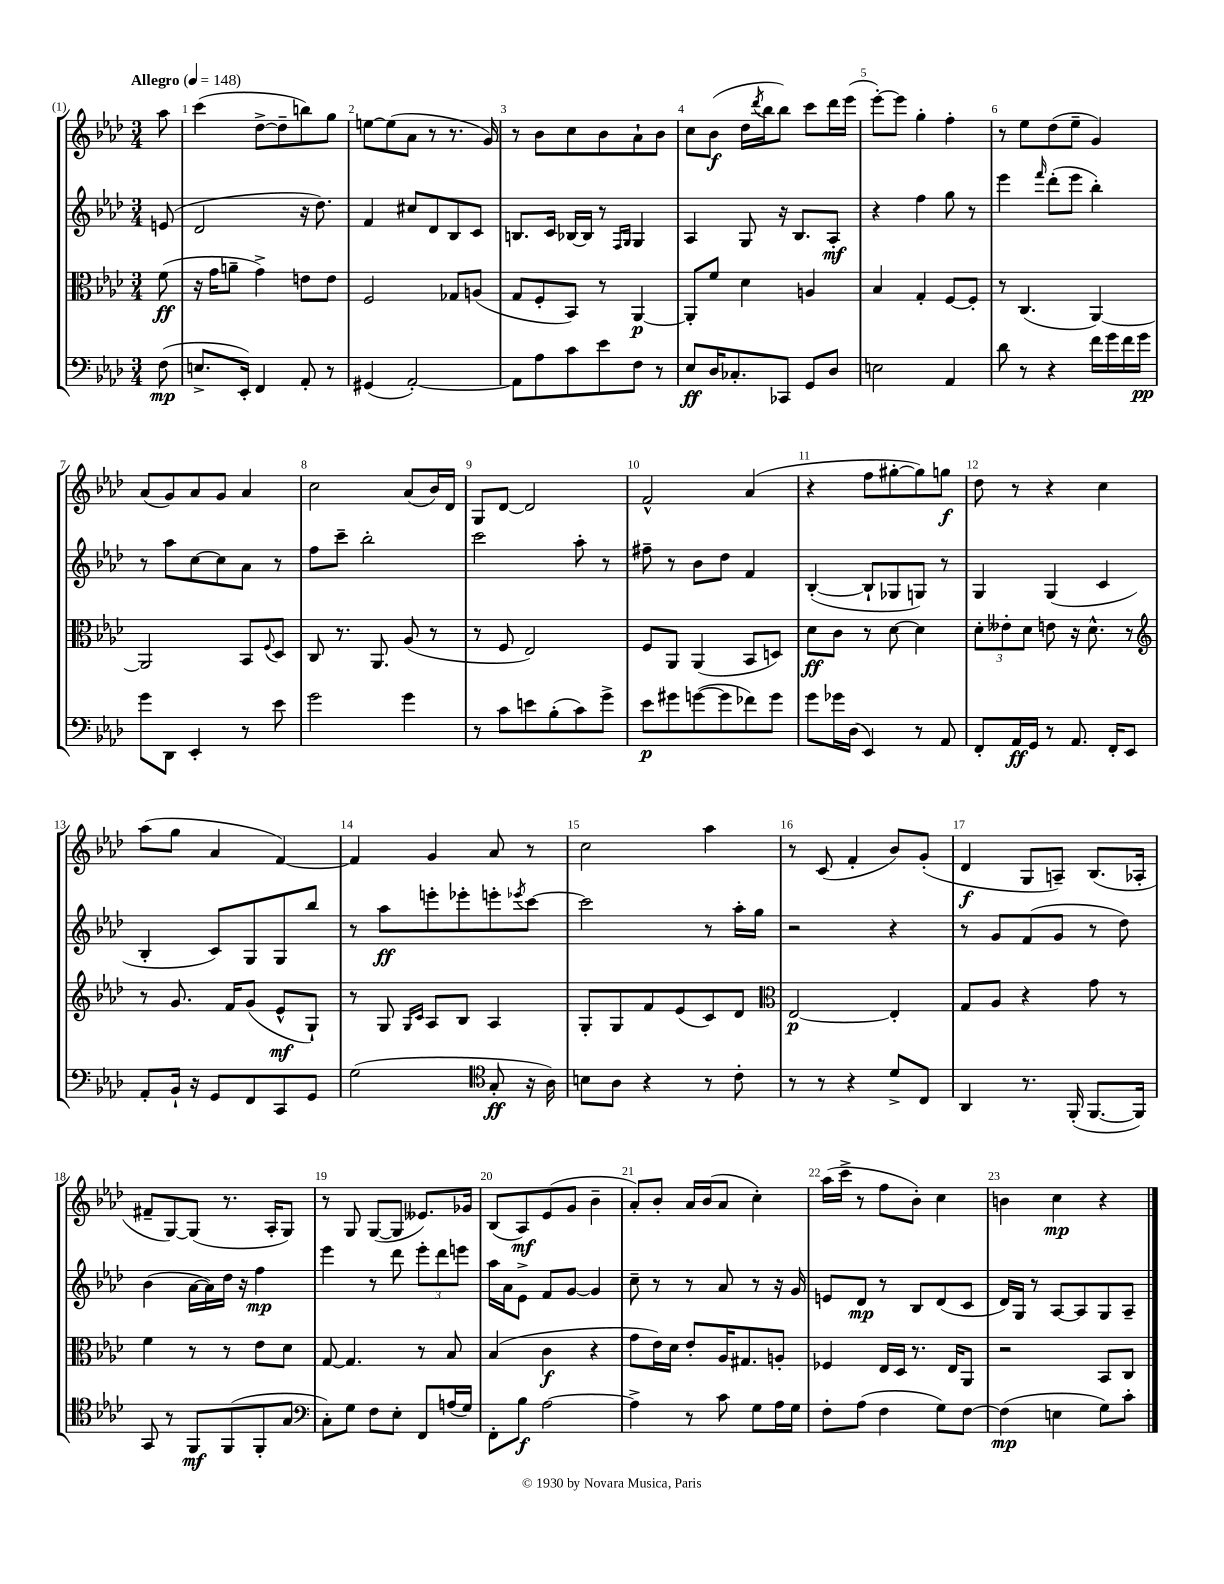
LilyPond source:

<<
\new StaffGroup <<
\new Staff = "s0" {
    \clef treble \key aes \major \numericTimeSignature \time 3/4 \partial 8 \tempo "Allegro" 4 = 148
    aes''8 |
    c'''4( des''8~-> des''8-- b''8) g''8 |
    e''8~ e''8( aes'8 r8 r8. g'16) |
    r8 bes'8 c''8 bes'8 aes'8-! bes'8 |
    c''8 bes'8\f( des''16 \acciaccatura { des'''8 } bes''16 bes''8) c'''8 des'''16 ees'''16( |
    ees'''8~-.) ees'''8 g''4-. f''4-. |
    r8 ees''8 des''8( ees''8-- g'4) |
    aes'8( g'8) aes'8 g'8 aes'4 |
    c''2 aes'8( bes'16) des'16 |
    g8 des'8~ des'2 |
    f'2-^ aes'4( |
    r4 f''8 gis''8~-. gis''8) g''8\f |
    des''8 r8 r4 c''4 |
    aes''8( g''8 aes'4 f'4~) |
    f'4 g'4 aes'8 r8 |
    c''2 aes''4 |
    r8 c'8( f'4-. bes'8) g'8-.( |
    des'4\f g8 a8--) bes8.( aes16-. |
    fis'8-- g8~) g8( r8. aes16-. g8) |
    r8 g8 g8~( g8 eeses'8.) ges'16 |
    bes8( aes8\mf) ees'8( g'8 bes'4-- |
    aes'8-.) bes'8-. aes'16 bes'16( aes'8 c''4-.) |
    aes''16( c'''16-> r8 f''8 bes'8-.) c''4 |
    b'4 c''4\mp r4 \bar "|." |
}
\new Staff = "s1" {
    \clef treble \key aes \major \numericTimeSignature \time 3/4 \partial 8
    e'8( |
    des'2 r16 des''8.) |
    f'4 cis''8 des'8 bes8 c'8 |
    b8. c'16 bes16~ bes16 r8 \grace { f16 g16 } g4 |
    aes4 g8 r16 bes8. aes8-.\mf |
    r4 f''4 g''8 r8 |
    ees'''4 \grace { f'''16 } des'''8-.( ees'''8 bes''4-.) |
    r8 aes''8 c''8~ c''8 aes'8 r8 |
    f''8 c'''8-- bes''2-. |
    c'''2 aes''8-. r8 |
    fis''8-- r8 bes'8 des''8 f'4 |
    bes4~-.( bes8-! ges8 g8) r8 |
    g4 g4( c'4 |
    bes4-. c'8) g8 g8 bes''8 |
    r8 aes''8\ff e'''8-. ees'''8-. e'''8-. \acciaccatura { ees'''8 } c'''8~ |
    c'''2 r8 aes''16-. g''16 |
    r2 r4 |
    r8 g'8 f'8( g'8 r8 des''8) |
    bes'4( aes'16~ aes'16) des''16 r16 f''4\mp |
    ees'''4 r8 des'''8 \tuplet 3/2 { ees'''8-. des'''8 e'''8 } |
    aes''16 aes'16 ees'8-> f'8 g'8~ g'4 |
    c''8-- r8 r8 aes'8 r8 r16 g'16 |
    e'8 des'8\mp r8 bes8 des'8( c'8 |
    des'16) g16 r8 aes8~ aes8 g8 aes8-- \bar "|." |
}
\new Staff = "s2" {
    \clef alto \key aes \major \numericTimeSignature \time 3/4 \partial 8
    f'8\ff( |
    r16 g'16 a'8-- g'4->) e'8 e'8 |
    f2 ges8 a8( |
    g8 f8-. bes,8) r8 aes,4~\p |
    aes,8-. f'8 des'4 a4 |
    bes4 g4-. f8~ f8-. |
    r8 c4.( aes,4~) |
    aes,2 bes,8 \appoggiatura { f8 } des8 |
    c8 r8. aes,8. aes8( r8 |
    r8 f8 ees2) |
    f8 aes,8 aes,4( bes,8 d8) |
    des'8\ff c'8 r8 des'8~ des'4 |
    \tuplet 3/2 { des'8-. eeses'8-. des'8 } e'8 r16 des'8.-^ r8 |
    \clef treble r8 g'8. f'16 g'8( ees'8-^\mf g8-!) |
    r8 g8 \grace { g16 c'16 } aes8 bes8 aes4 |
    g8-. g8 f'8 ees'8( c'8) des'8 |
    \clef alto ees2~\p ees4-. |
    g8 aes8 r4 g'8 r8 |
    f'4 r8 r8 ees'8 des'8 |
    g8~ g4. r8 bes8 |
    bes4( c'4\f r4 |
    g'8 ees'16) des'16 ees'8-. aes16 gis8. a8-. |
    fes4 ees16 des16 r8. ees16 aes,8 |
    r2 bes,8 c8 \bar "|." |
}
\new Staff = "s3" {
    \clef bass \key aes \major \numericTimeSignature \time 3/4 \partial 8
    f8\mp( |
    e8.-> ees,16-.) f,4 aes,8-. r8 |
    gis,4( aes,2~-.) |
    aes,8 aes8 c'8 ees'8 f8 r8 |
    ees8\ff des16 ces8.-. ces,8 g,8 des8 |
    e2 aes,4 |
    des'8 r8 r4 f'16 g'16 f'16 g'16\pp |
    g'8 des,8 ees,4-. r8 ees'8 |
    g'2 g'4 |
    r8 c'8 e'8 bes8-.( c'8) g'8-> |
    ees'8\p gis'8 g'8~( g'8 fes'8) g'8 |
    g'8 ges'16 des16( ees,4) r8 aes,8 |
    f,8-. aes,16\ff g,16 r8 aes,8. f,16-. ees,8 |
    aes,8-. bes,16-! r16 g,8 f,8 c,8 g,8 |
    g2( \clef tenor g8-.\ff r16 aes16) |
    b8 aes8 r4 r8 c'8-. |
    r8 r8 r4 des'8-> c8 |
    aes,4 r8. f,16-.( f,8.~ f,16) |
    g,8 r8 f,8\mf f,8( f,8-. g8 |
    \clef bass c8-.) g8 f8 ees8-. f,8 a16( g16) |
    f,8-. bes8\f aes2~ |
    aes4-> r8 c'8 g8 aes16 g16 |
    f8-. aes8( f4 g8) f8~ |
    f4\mp( e4 g8) c'8-. \bar "|." |
}
>>
>>
\layout { \context { \Score \override BarNumber.break-visibility = ##(#f #t #t) barNumberVisibility = #all-bar-numbers-visible } }
